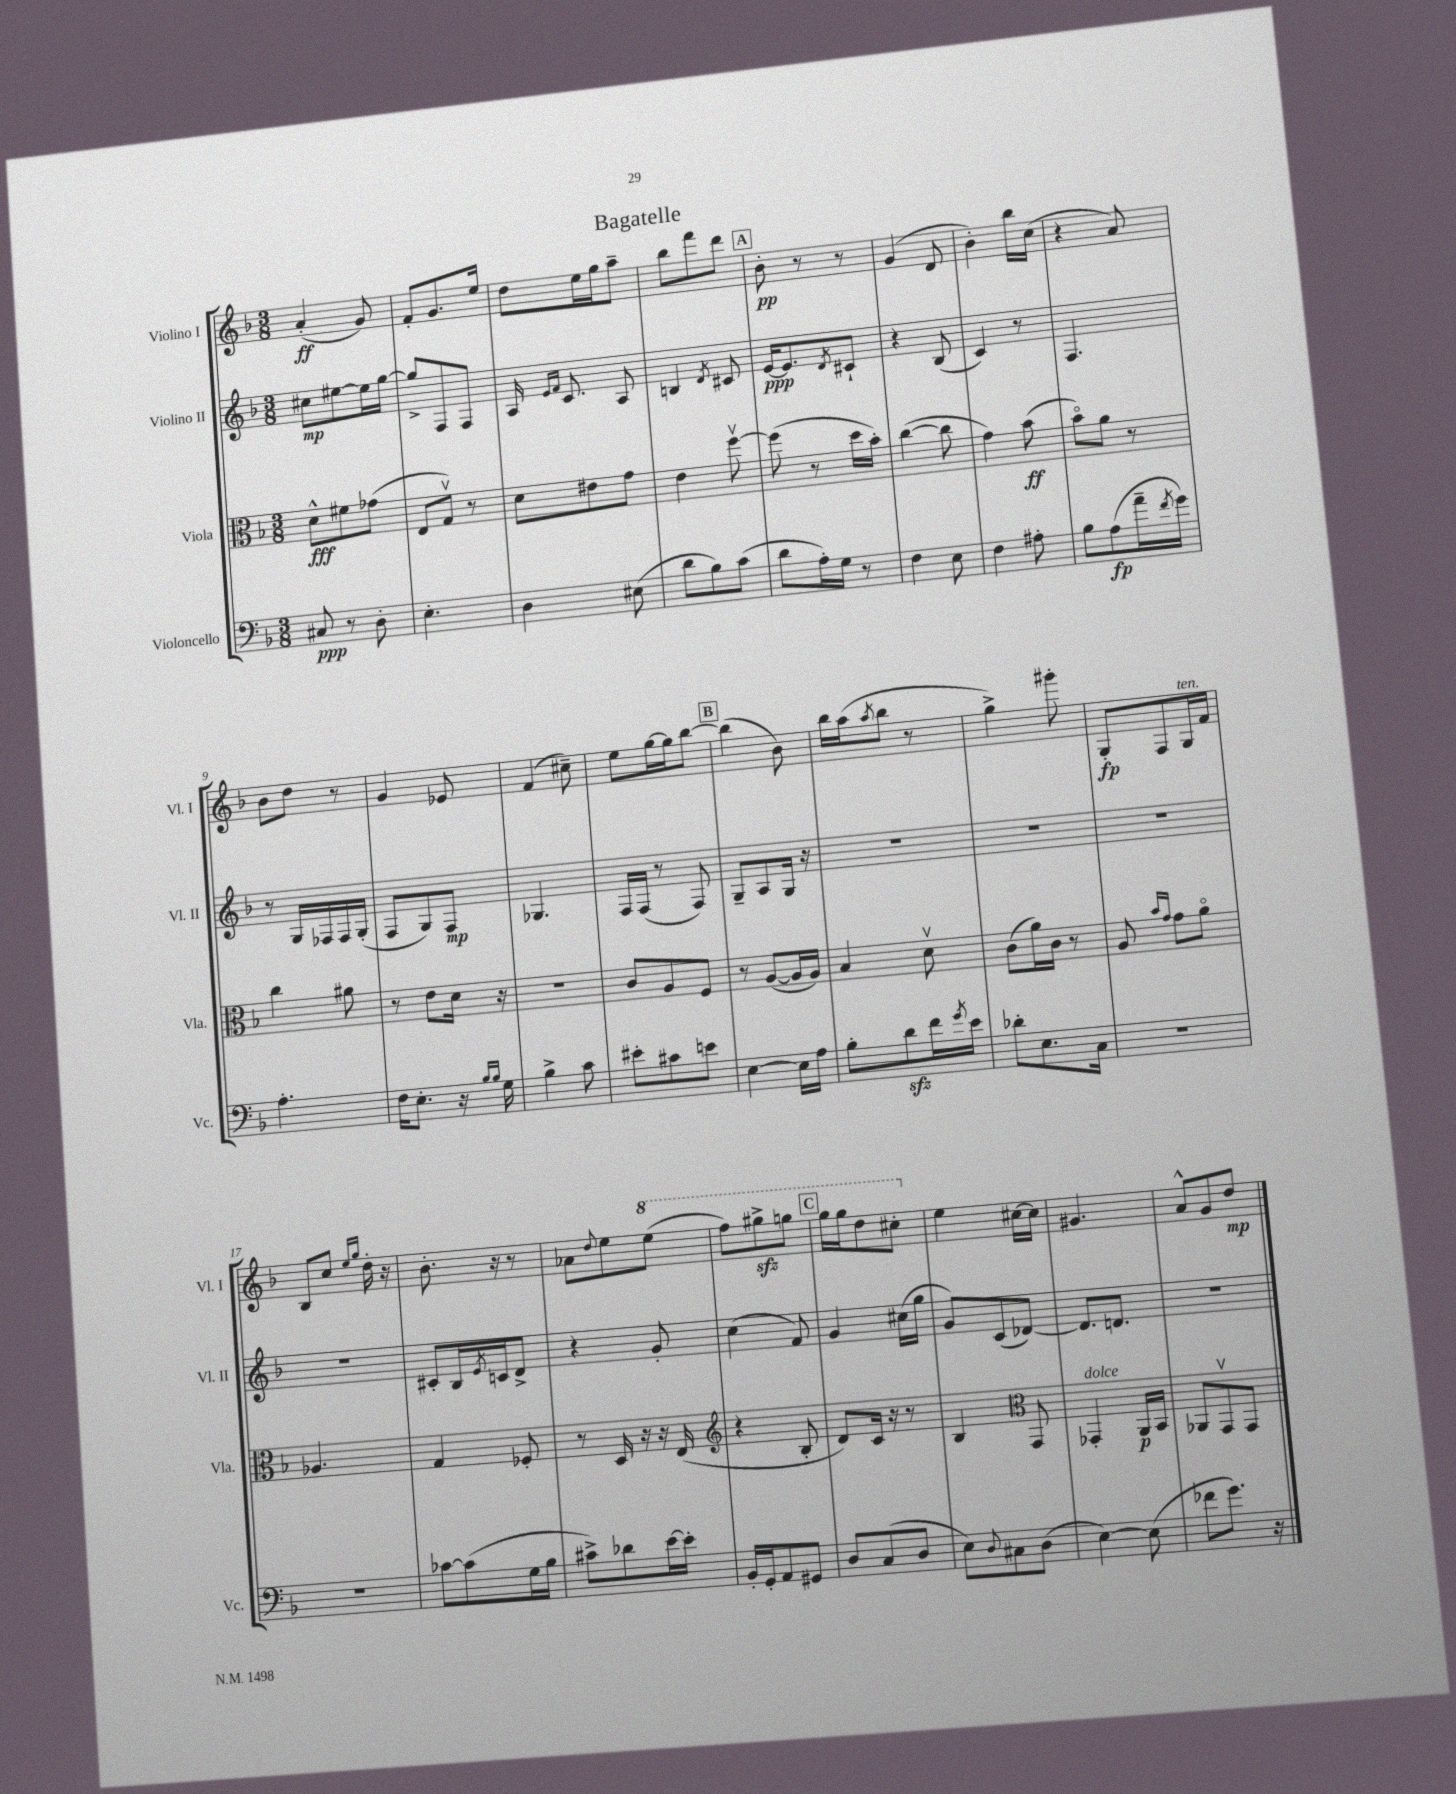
\header { title = "Bagatelle" }
<<
\new StaffGroup <<
\new Staff = "s0" \with { instrumentName = "Violino I" shortInstrumentName = "Vl. I" } {
    \clef treble \key f \major \numericTimeSignature \time 3/8
    a'4-.\ff( g'8) |
    f'8-. g'8. e''16 |
    d''8 e''16 g''16 a''8-- |
    bes''8 f'''8 d'''8 |
    \mark \markup { \box "A" } bes'8-.\pp r8 r8 |
    g'4( d'8 |
    bes'4-.) bes''16 c''16( |
    r4 a'8) |
    bes'8 d''8 r8 |
    g'4 ees'8 |
    f'4( cis''8--) |
    e''8 g''16~ g''16 bes''8~ |
    \mark \markup { \box "B" } bes''4( bes'8) |
    bes''16 a''16( \acciaccatura { a''8 } bes''8 r8 |
    g''4->) gis'''8-. |
    g8-.\fp f8 g16^\markup { \italic "ten." } f'16 |
    bes8 c''8 \grace { e''16 g''16 } d''16-. r16 |
    bes'8.-. r16 r8 |
    aes'8 \appoggiatura { d''8 } e''8 \ottava #1 e'''8( |
    f'''8) gis'''8->\sfz g'''8 |
    \mark \markup { \box "C" } g'''16 g'''16 d'''8 cis'''8-. \ottava #0 |
    e''4 cis''16~ cis''16 |
    gis'4. |
    a'8-^ g'8 d''8\mp \bar "|." |
}
\new Staff = "s1" \with { instrumentName = "Violino II" shortInstrumentName = "Vl. II" } {
    \clef treble \key f \major \numericTimeSignature \time 3/8
    cis''8\mp eis''8~ eis''16 g''16~ |
    g''8-> f8 f8 |
    a16 \grace { e'16 f'16 } c'8. a8 |
    b4 \acciaccatura { d'8 } cis'8 |
    \mark \markup { \box "A" } e'16~\ppp e'8. \acciaccatura { d'8 } cis'8-! |
    r4 bes8( |
    c'4) r8 |
    f4. |
    r8 g16 fes16 fes16 g16-.( |
    f8 g8) f8\mp |
    ges4. |
    f16 f16( r8 f8) |
    \mark \markup { \box "B" } g8-- a8 g16 r16 |
    R4. |
    R4. |
    R4. |
    R4. |
    cis'8-. bes16 \acciaccatura { e'8 } c'16 d'8-> |
    r4 g'8-. |
    c''4( f'8) |
    \mark \markup { \box "C" } g'4 cis''16( g''16 |
    g'8) c'8( des'8~) |
    des'8. d'8. |
    R4. \bar "|." |
}
\new Staff = "s2" \with { instrumentName = "Viola" shortInstrumentName = "Vla." } {
    \clef alto \key f \major \numericTimeSignature \time 3/8
    d'8-^\fff fis'8 ges'8( |
    e8 g8\upbow) r8 |
    d'8 eis'8 g'8 |
    e'4 f''8~\upbow |
    \mark \markup { \box "A" } f''8( r8 d''16 bes'16-.) |
    c''4~( c''8 |
    g'4) bes'8\ff( |
    bes'8\flageolet) a'8 r8 |
    c''4 ais'8 |
    r8 e'8 d'16 r16 |
    R4. |
    c'8 a8 f8 |
    \mark \markup { \box "B" } r8 a8~( a16 a16) |
    bes4 d'8\upbow |
    c'8( a'16) c'16 r8 |
    a8 \grace { bes'16 g'16 } g'8 a'8\flageolet |
    aes4. |
    g4 fes8-. |
    r8 d16 r16 r16 e16( |
    \clef treble r4 bes8-. |
    \mark \markup { \box "C" } d'8) c'16 r16 r8 |
    bes4 \clef alto g,8 |
    ges,4-.^\markup { \italic "dolce" } a,16\p bes,16 |
    aes,8 g,8\upbow g,8 \bar "|." |
}
\new Staff = "s3" \with { instrumentName = "Violoncello" shortInstrumentName = "Vc." } {
    \clef bass \key f \major \numericTimeSignature \time 3/8
    cis8\ppp r8 d8-. |
    e4.-. |
    d4 eis8( |
    d'8 bes8) c'8( |
    \mark \markup { \box "A" } d'8 a16-.) g16 r8 |
    f4 e8 |
    f4 ais8-. |
    bes8 a8\fp( a'16-- \acciaccatura { f'8 } g'16) |
    a4.-. |
    f16 e8.-. r16 \grace { bes16 bes16 } g16 |
    bes4-> c'8 |
    eis'8-. cis'8 e'8 |
    \mark \markup { \box "B" } e4~ e16 a16 |
    bes8-. d'8\sfz f'16 \acciaccatura { g'8 } e'16 |
    des'8-. e8. c16 |
    R4. |
    R4. |
    ces'8~ ces'8( g16 bes16 |
    cis'8->) des'8 e'16~ e'16-. |
    bes,16-. g,16-. a,8 gis,8 |
    \mark \markup { \box "C" } d8 c8( d8 |
    e8) \appoggiatura { d8 } cis8 d8( |
    e4~) e8( |
    fes'8 g'8.) r16 \bar "|." |
}
>>
>>
